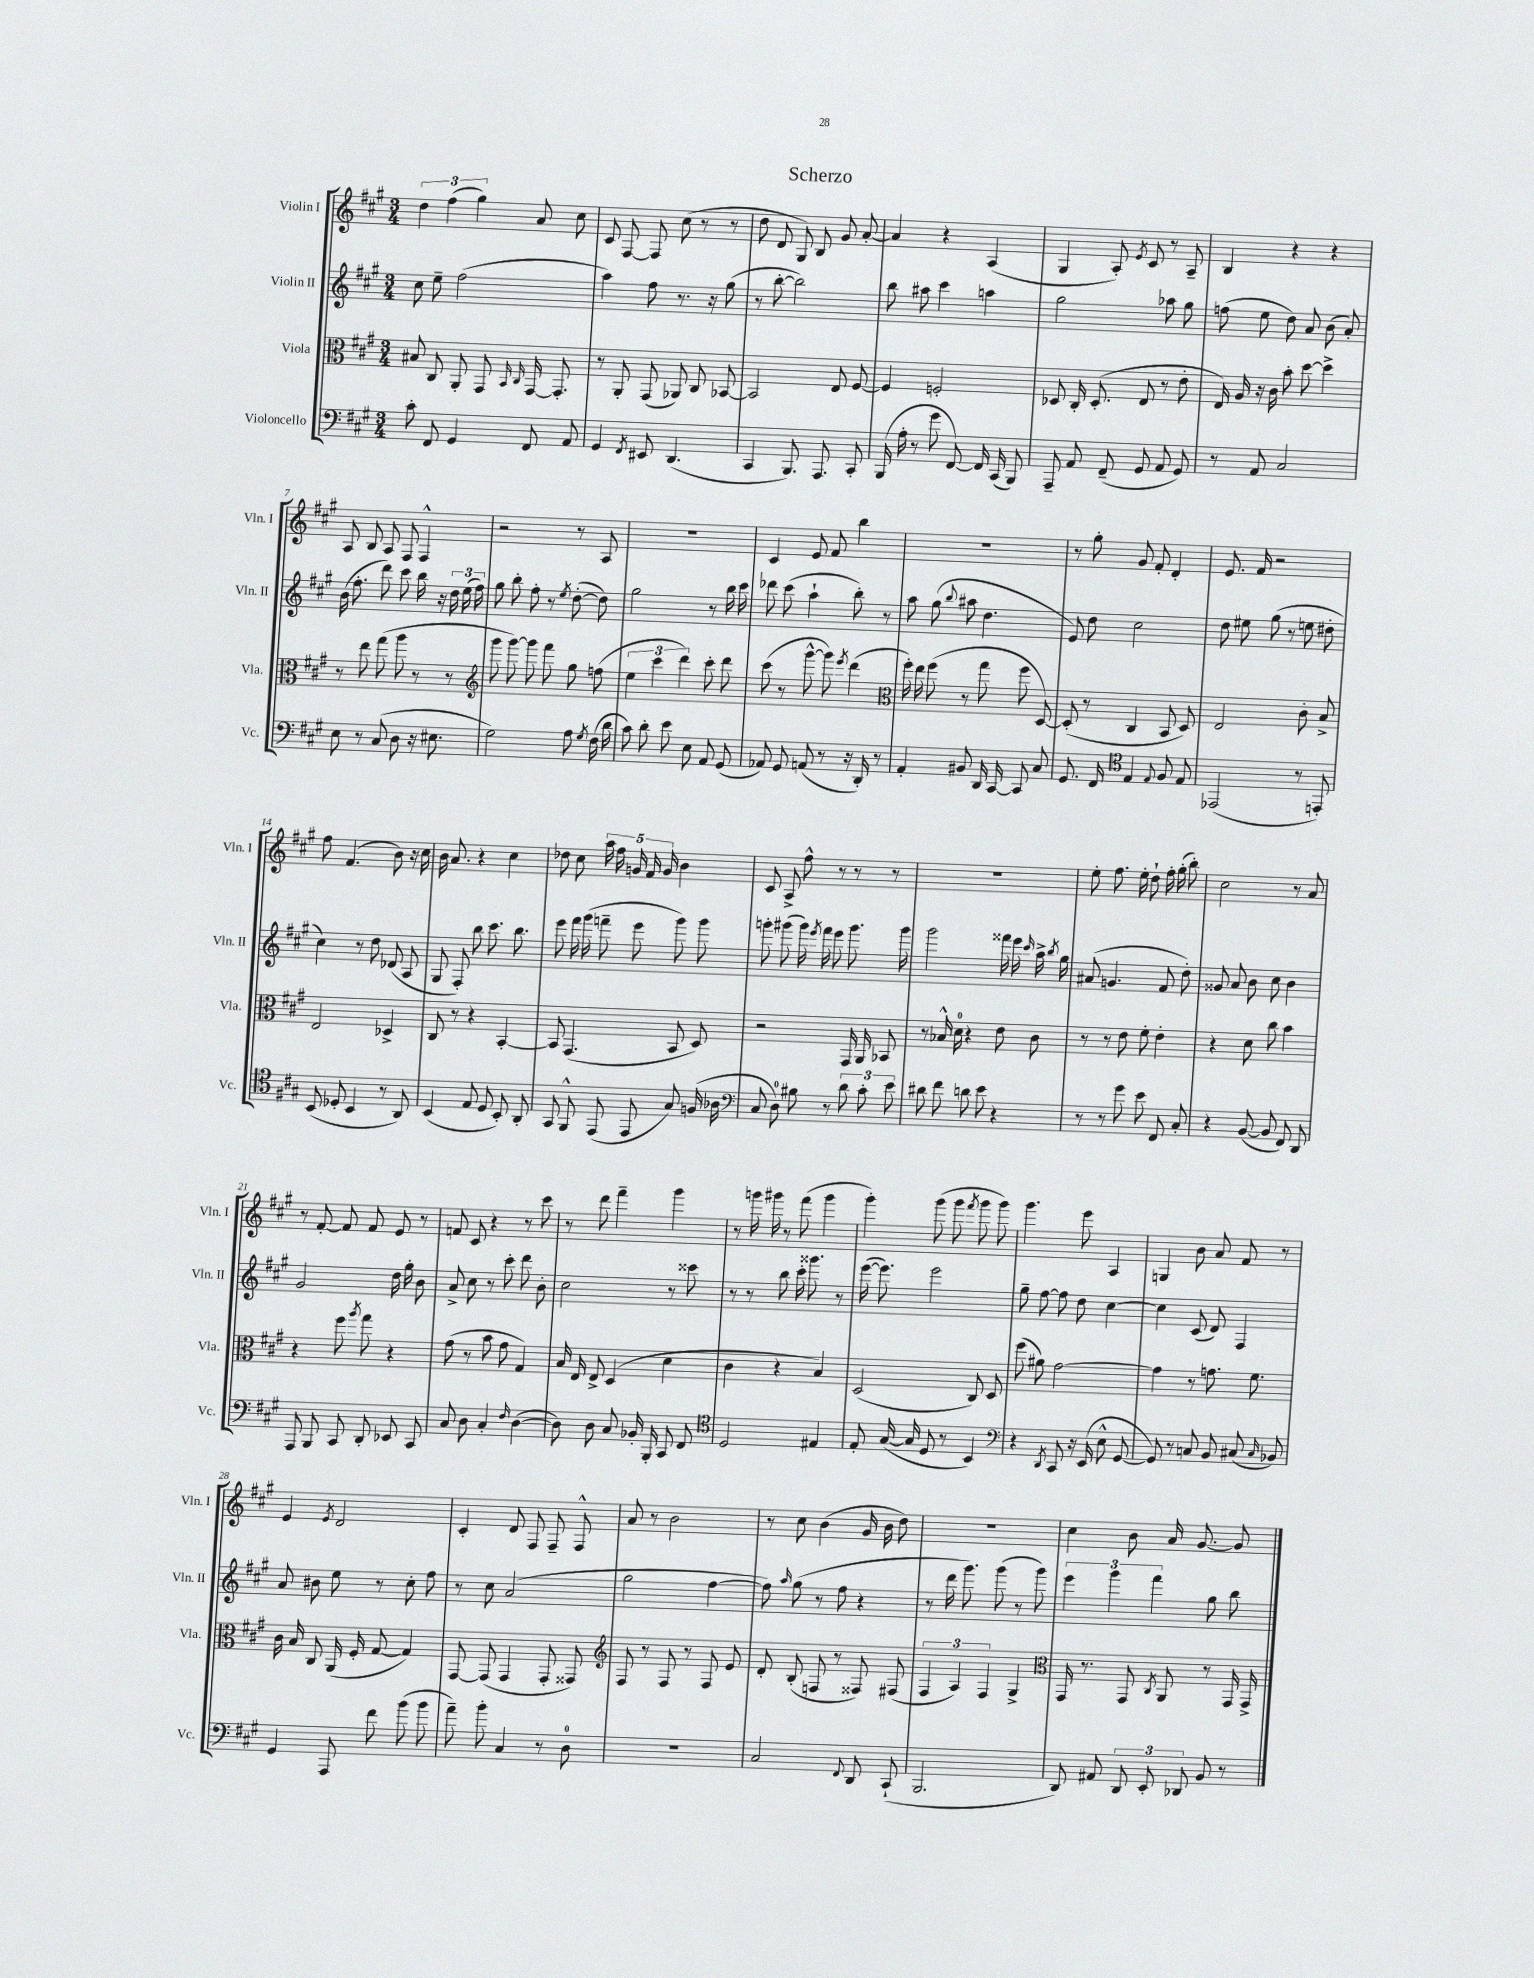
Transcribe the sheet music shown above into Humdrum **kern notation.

**kern	**kern	**kern	**kern
*staff4	*staff3	*staff2	*staff1
*clefF4	*clefC3	*clefG2	*clefG2
*k[f#c#g#]	*k[f#c#g#]	*k[f#c#g#]	*k[f#c#g#]
*M3/4	*M3/4	*M3/4	*M3/4
8c#'\	8B#/	8cc#\	6dd\
8FF#/	8C#/	8ee~\	.
.	.	.	(6ff#\
4GG#/	8AA'/	(2ff#\	.
.	.	.	6gg#\)
.	8GG#/	.	.
.	16qqBB/	.	.
.	16qqC#/	.	.
8FF#/	[16GG#/	.	8a/
.	8.GG#'/]	.	.
8AA/	.	.	8cc#\
=	=	=	=
4GG#/	8r	4aa\)	8c#/
.	8AA'/	.	[8F#/
8qFF#/	.	.	.
8EE#/	(8GG#/	8ff#\	8F#/]
(4.DD/	8AA-/)	8.r	(8cc#\
.	8C#/	.	8r
.	.	16r	.
.	[8BB-/	(8gg#\	8r
=	=	=	=
4CC#/	2BB-/]	8r	8dd\
.	.	[8bb'\	8d/
8.BBB/)	.	2bb\])	8G#/)
.	.	.	8B/
8.AAA/	.	.	.
.	8E/	.	8g#/
8CC#'/	[8F#/	.	[8a'/
=	=	=	=
(16BBB/	4F#/]	8bb\	4a/]
16A'\	.	.	.
8r	.	8aa#\	.
8g#\	2F'/	4ccc#\	4r
[8FF#/)	.	.	.
16FF#/]	.	4aa\	(4A/
(16CC#/	.	.	.
8BBB/)	.	.	.
=	=	=	=
8AAA~/	8D-/	2gg#\	4G#/
8AA/	16C#'/	.	.
.	(8.D-'/	.	.
(8FF#~/	.	.	8A'/)
.	.	.	8qe/
8GG#/	8E/	.	8c#/
8AA/	8r	8aa-\	8r
8GG#/)	8e'\	8gg#\	8A~/
=	=	=	=
8r	16E/)	(8ff\	4B/
.	16A/	.	.
8AA/	16r	8ee\	.
.	16c#\	.	.
2C#/	8b'\	8dd\)	4r
.	[8dd\	8a/	.
.	4dd^\]	(8b\	4r
.	.	8a'/)	.
=	=	=	=
8E\	8r	(16b\	8A/
.	.	8.ff#'\	.
8r	8ee\	.	8B/
(8C#/	(8gg#\	8ddd\)	8A/
8D\	8aa\	8ccc#\	8F#/
16r	8r	16bb\	4F#^^/
8.E#\	.	16r	.
.	8r	24dd\	.
.	.	(24ee\	.
.	.	24ff#\)	.
=	=	=	=
*	*clefG2	*	*
2G#\)	8ggg#\	8gg#\	2r
.	[8ggg#\)	8bb'\	.
.	8ggg#\]	8ff#'\	.
.	8fff#\	8r	.
.	.	8qee/	.
8A\	8gg#\	([8dd'\	8r
8qG#/	.	.	.
(16F#\	(8ff\	8dd\])	8A/
16d\	.	.	.
=	=	=	=
8c#\)	6ee\	2gg#\	2.r
8d'\	.	.	.
.	6ccc#\	.	.
8e\	.	.	.
.	6ddd\)	.	.
8E\	.	.	.
8AA/	8ccc#'\	8r	.
(8GG#/	8ddd\	16bb\	.
.	.	16ccc#\	.
=	=	=	=
8AA-/)	(8ccc#\	8ddd-\	4c#/
8GG#/	8r	(8ccc#\	.
(8AA/	[8ggg#^^\	4aa`\	8e/
8r	8ggg#\])	.	8f#/
.	8qeee/	.	.
16r	(4ddd\	8bb'\)	4bb\
16DD'/)	.	.	.
8r	.	8r	.
=	=	=	=
*	*clefC3	*	*
4AA'/	16ff#'\)	8aa\	2.r
.	16ee\	.	.
.	(8ff#\	(8gg#\	.
.	.	8qqbb/	.
8BB#/	8r	8aa#\	.
16DD/	8gg#\	4.dd\	.
[16CC#/	.	.	.
8CC#/]	8ff#\	.	.
8C#/	[8D/)	.	.
=	=	=	=
8.GG#/	(8D'/]	8e/)	8r
.	8r	8dd\	8gg#'\
16FF#/	.	.	.
*clefC4	*	*	*
4E/	4C#/	2cc#\	8g#/
.	.	.	8f#'/
8qqE/	.	.	.
8F#/	8BB/	.	4d'/
8E/	8D/)	.	.
=	=	=	=
(2EE-/	2E/	8dd\	8.e/
.	.	8ee#\	.
.	.	.	16f#/
.	.	(8gg#\	2r
.	.	8r	.
8r	8c#'\	8ee\	.
8EE'/)	8B^/	8dd#'\	.
=	=	=	=
(8BB/	2E/	4cc#\)	8ff#\
8D-'/	.	.	(4.f#/
4BB/	.	8r	.
.	.	8dd\	.
8r	4D-^/	(8d-/	8b\)
8AA/)	.	8A/	16r
.	.	.	16cc#\
=	=	=	=
(4BB/	8C#/	8G#/	16b\
.	.	.	8.a/
.	8r	8F#'/)	.
8E/	4r	8bb\	4r
8D/	.	8.ccc#\	.
8BB'/)	[4BB'/	.	4cc#\
.	.	8.bb\	.
8AA'/	.	.	.
=	=	=	=
8GG#/	8BB/]	8eee\	8dd-\
8FF#^^/	(4.GG#/	16fff#\	8cc#\
.	.	(16ggg#\	.
(8EE/	.	8fff~\	20aa\
.	.	.	20ff#\
.	.	.	20g/
8EE/	.	8eee\	.
.	.	.	20f#/
.	.	.	20g/
8G#/)	8BB/	8ggg#\)	4b\
(16F/	8D/)	8ggg#\	.
16A-\	.	.	.
=	=	=	=
*clefF4	*	*	*
8C#/	2r	8ggg'\	8c#/
8D\)	.	(8ggg#\	8A^/
8B#\	.	16ggg#\)	8ff#^^\
.	.	8qeee/	.
.	.	16fff#\	.
8r	.	8eee\	8r
12d\	16GG#/	8.ggg#\	8r
.	16AA/	.	.
12c#'\	.	.	.
.	8BB-/	.	8r
12e\	.	.	.
.	.	16ggg#\	.
=	=	=	=
8d#\	8r	2ggg#\	2.r
8f#\	16B-^^/	.	.
.	16d\	.	.
8d\	4r	.	.
8e\	.	.	.
4r	8e\	16fff##\	.
.	.	16eee\	.
.	.	16qqccc#/	.
.	8c#\	16aa^\	.
.	.	8qbb/	.
.	.	16gg#\	.
=	=	=	=
8r	8r	(8a#/	8ee'\
8r	8r	4.g/	8.ff#\
8g#\	8e\	.	.
.	.	.	16ee'\
8e\	8f#'\	.	8dd`\
8FF#/	4e'\	8f#/	16ff#'\
.	.	.	(16gg#'\
8C#'/	.	8dd'\)	8bb'\)
=	=	=	=
4r	4r	8g##/	2cc#\
.	.	8a/	.
([8BB/	8d\	8b\	.
8BB/]	8cc#\	8cc#\	.
8FF#/)	4b\	4b\	8r
8DD/	.	.	8a/
=	=	=	=
8AAA/	4r	2g#/	8r
8BBB/	.	.	[8f#'/
8CC#/	8ff#\	.	8f#/]
.	8qaa/	.	.
8DD'/	8gg#\	.	8f#/
8EE-/	4r	16dd\	8e/
.	.	16gg#'\	.
8CC#/	.	8b\	8r
=	=	=	=
8C#/	(8g#\	8a^/	8f/
8D\	8r	8cc#\	8c#/
4C#'/	8b\	8r	4r
.	8g#\	8ccc#'\	.
16qqF#/	.	.	.
([4D\	4G#/)	8ddd\	8r
.	.	8b'\	8ccc#\
=	=	=	=
8D\])	16B/	2cc#\	8r
.	16E/	.	.
8D\	8E^/	.	8ddd\
8C#/	(4D/	.	4fff#~\
16BB-'/	.	.	.
16BBB'/	.	.	.
8CC#/	4d\	8r	4ggg#\
8FF#/	.	8ccc##\	.
=	=	=	=
*clefC4	*	*	*
2D/	4c#\	8r	8r
.	.	8r	16ggg\
.	.	.	16ggg#\
.	4r	8bb\	8r
.	.	16ccc#'\	(8fff#\
.	.	8.ggg##\	.
4E#/	4B/)	.	4ggg#\
.	.	8r	.
=	=	=	=
8E'/	(2D/	([16eee\	4ggg#'\)
.	.	8.eee\])	.
([16G#/	.	.	.
16G#/]	.	.	.
8D/	.	2eee\	(8ggg#\
8r	.	.	8ggg#\
.	.	.	8qfff#/
4BB/)	8C#/)	.	8ggg#\
.	8D/	.	8ggg#\)
=	=	=	=
*clefF4	*	*	*
4r	(8ff#\	8gg#~\	4.ggg#\
.	8a#\)	[8ff#\	.
8qDD/	.	.	.
8CC#/	[2g#\	8ff#\]	.
16r	.	8dd\	8eee\
(16EE/	.	.	.
8E^^\	.	[4cc#\	4A/
[8GG#/	.	.	.
=	=	=	=
8GG#/])	4g#\]	4cc#\]	4G/
8r	.	.	.
8C/	8r	(8c#/	8b\
8BB/	8.g\	8d/)	8a/
(8C#/	.	4F#/	8f#/
.	8.f#\	.	.
16qqC#/	.	.	.
8BB-/)	.	.	8r
=	=	=	=
4GG#/	16c#\	8a/	4e/
.	16B/	.	.
.	8C#/	8b#\	.
.	.	.	8qe/
8AAA/	(16AA/	8ee\	2d/
.	16F#'/	.	.
8f#\	[8G#/	8r	.
(8b\	4G#/])	8cc#'\	.
8b\	.	8ff#\	.
=	=	=	=
8a~\)	[8GG#/	8r	4c#'/
8b'\	(8GG#/]	8cc#\	.
4C#/	4GG#/	(2a/	8d/
.	.	.	8F#/
8r	8GG#'/	.	8F#~/
8D\	8GG##/)	.	8F#^^/
=	=	=	=
*	*clefG2	*	*
2.r	8F#/	2gg#\	8a/
.	8r	.	8r
.	8F#/	.	2b\
.	8r	.	.
.	8F#/	[4ff#\	.
.	8e/	.	.
=	=	=	=
2C#/	8d'/	8ff#\])	8r
.	.	16qqaa/	.
.	(8B'/	(8gg#\	8cc#\
.	8F/	8r	(4b\
.	8r	8ff#\	.
8qqFF#/	.	.	.
8DD/	8F##/)	4r	16g#/
.	.	.	16b\
(8CC#`/	(8F#/	.	8dd\)
=	=	=	=
2.BBB/	6F#/	8r	2.r
.	.	16ddd\	.
.	6A/)	.	.
.	.	8.ggg#\)	.
.	6F#/	.	.
.	.	(8ggg#\	.
.	4G#^/	8r	.
.	.	8ggg#\)	.
=	=	=	=
*	*clefC3	*	*
8DD/)	16GG#/	6eee\	4cc#\
.	8.r	.	.
8AA#/	.	.	.
.	.	6ggg#\	.
12DD/	8GG#/	.	8b\
12EE'/	.	6fff#\	.
.	8qC#/	.	.
.	8AA/	.	16a/
12DD-/	.	.	.
.	.	.	[8.g#/
8BB/	8r	8gg#\	.
8r	16GG#/	8bb\	8g#/]
.	16GG#^/	.	.
==	==	==	==
*-	*-	*-	*-
